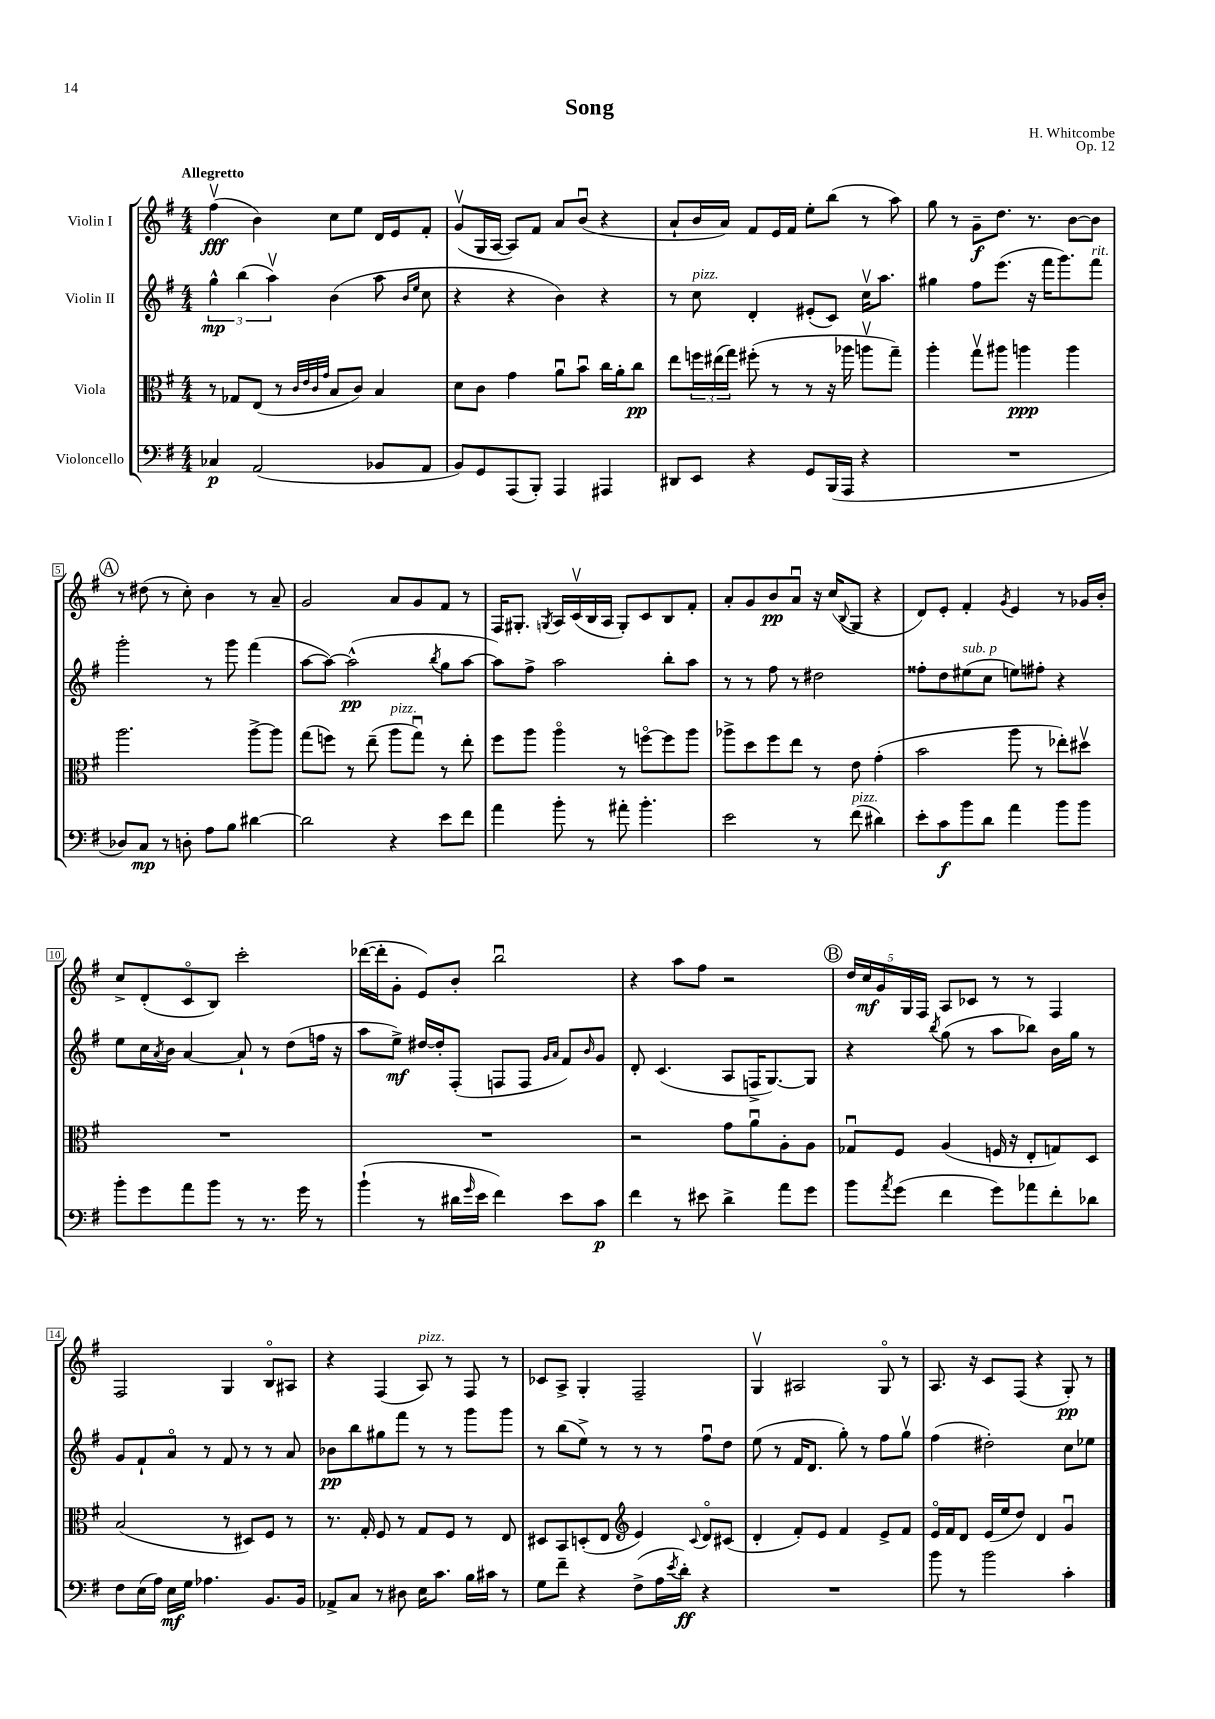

**kern	**dynam	**kern	**dynam	**kern	**dynam	**kern	**dynam
*part4	*part4	*part3	*part3	*part2	*part2	*part1	*part1
*staff4	*staff4	*staff3	*staff3	*staff2	*staff2	*staff1	*staff1
*I"Violoncello	*	*I"Viola	*	*I"Violin II	*	*I"Violin I	*
*clefF4	*	*clefC3	*	*clefG2	*	*clefG2	*
*k[f#]	*	*k[f#]	*	*k[f#]	*	*k[f#]	*
*M4/4	*	*M4/4	*	*M4/4	*	*M4/4	*
=1	=1	=1	=1	=1	=1	=1	=1
!	!	!	!	!	!	!LO:TX:a:B:t=Allegretto	!
4C-X/	p	8r	.	6gg^^\	mp	(4ff#v\	fff
.	.	8G-X/L	.	.	.	.	.
.	.	.	.	(6bb\	.	.	.
(2AA/	.	(8E/J	.	.	.	4b\)	.
.	.	.	.	6aav\)	.	.	.
.	.	8r	.	.	.	.	.
.	.	32qqc/LLL	.	.	.	.	.
.	.	32qqe/	.	.	.	.	.
.	.	32qqc/	.	.	.	.	.
.	.	32qqg/JJJ	.	.	.	.	.
.	.	8B/L	.	(4b\	.	8cc\L	.
.	.	8c/J)	.	.	.	8ee\J	.
8BB-X/L	.	4B/	.	8aa\	.	16d/LL	.
.	.	.	.	.	.	16e/J	.
.	.	.	.	16qqb/LL	.	.	.
.	.	.	.	16qqee/JJ	.	.	.
8AA/J	.	.	.	8cc\	.	8f#'/J	.
=2	=2	=2	=2	=2	=2	=2	=2
8BB/L)	.	8d\L	.	4r	.	(8gv/L	.
8GG/	.	8c\J	.	.	.	16G/L	.
.	.	.	.	.	.	[16A/JJ	.
(8AAA/	.	4g\	.	4r	.	8A/L])	.
8BBB'/J)	.	.	.	.	.	8f#/J	.
4AAA/	.	8au\L	.	4b\)	.	8a/L	.
.	.	8bu\J	.	.	.	(8bu/J	.
4AAA#X/	.	16cc\LL	.	4r	.	4r	.
.	.	16a'\J	.	.	.	.	.
.	.	8cc\J	pp	.	.	.	.
=3	=3	=3	=3	=3	=3	=3	=3
8DD#X/L	.	8ee\L	.	8r	.	8a`/L	.
!	!	!	!	!LO:TX:a:i:t=pizz.	!	!	!
8EE/J	.	24ffn\L	.	8cc\	.	16b/L	.
.	.	(24ee#X\	.	.	.	.	.
.	.	.	.	.	.	16a/JJ)	.
.	.	24gg\JJ)	.	.	.	.	.
4r	.	(8ff#X'\	.	4d'/	.	8f#/L	.
.	.	8r	.	.	.	16e/L	.
.	.	.	.	.	.	16f#/JJ	.
8GG/L	.	8r	.	(8e#X'/L	.	8ee'\L	.
(16BBB/L	.	16r	.	8c/J)	.	(8bb\J	.
16AAA/JJ	.	16aa-X\	.	.	.	.	.
4r	.	8aanv\L	.	16ccv\KL	.	8r	.
.	.	.	.	8.aa\J	.	.	.
.	.	8gg~\J)	.	.	.	8aa\)	.
=4	=4	=4	=4	=4	=4	=4	=4
1r	.	4aa'\	.	4gg#X\	.	8gg\	.
.	.	.	.	.	.	8r	.
.	.	8ggv\L	.	8ff#\L	.	8g~\L	f
.	.	8aa#X\J	.	(8.eee\J	.	8.dd\J	.
.	.	4aan\	ppp	.	.	.	.
.	.	.	.	16r	.	8.r	.
.	.	.	.	16fff#\KL	.	.	.
.	.	.	.	8.ggg\)	.	.	.
.	.	4aa\	.	.	.	[8b\L	.
!	!	!	!	!LO:TX:a:i:t=rit.	!	!	!
.	.	.	.	8fff#\J	.	8b\J]	.
!!LO:LB:g=z
!!LO:REH:place=s1:t=A
=5	=5	=5	=5	=5	=5	=5	=5
8D-X/L)	.	2.aa\	.	2ggg'\	.	8r	.
8C/J	mp	.	.	.	.	(8dd#X\	.
8r	.	.	.	.	.	8r	.
8Dn'\	.	.	.	.	.	8cc'\)	.
8A\L	.	.	.	8r	.	4b\	.
8B\J	.	.	.	8ggg\	.	.	.
[4d#X\	.	[8aa^\L	.	(4fff#\	.	8r	.
.	.	8aa\J]	.	.	.	8a~/	.
=6	=6	=6	=6	=6	=6	=6	=6
2d#\]	.	(8gg\L	.	[8aa\L	.	2g/	.
.	.	8ffn\J)	.	8aa\J_)	.	.	.
.	.	8r	.	(2aa^^\]	pp	.	.
.	.	(8ee~\	.	.	.	.	.
!	!	!LO:TX:a:i:t=pizz.	!	!	!	!	!
4r	.	8aa\L	.	.	.	8a/L	.
.	.	8ggu\J)	.	.	.	8g/	.
.	.	.	.	8qbb/	.	.	.
8e\L	.	8r	.	8gg\L	.	8f#/J	.
8f#\J	.	8ee'\	.	[8aa\J	.	8r	.
=7	=7	=7	=7	=7	=7	=7	=7
4a\	.	8ff#\L	.	8aa\L])	.	16F#/KL	.
.	.	.	.	.	.	8.G#X'/J	.
.	.	8aa\J	.	8ff#^\J	.	.	.
.	.	.	.	.	.	8qGn/	.
8b'\	.	4aa\	.	2aa\	.	16A/LL	.
.	.	.	.	.	.	(16cv/	.
8r	.	.	.	.	.	16B/	.
.	.	.	.	.	.	16A/JJ	.
8a#X'\	.	8r	.	.	.	8G'/L)	.
4.b'\	.	[8ffn\L	.	.	.	8c/	.
.	.	8ff\]	.	8bb'\L	.	8B/	.
.	.	8aa\J	.	8aa\J	.	8f#'/J	.
=8	=8	=8	=8	=8	=8	=8	=8
2e\	.	8aa-X^\L	.	8r	.	8a'/L	.
.	.	8dd\	.	8r	.	8g/	.
.	.	8ff#\	.	8ff#\	.	8b/	pp
.	.	8ee\J	.	8r	.	8au/J	.
8r	.	8r	.	2dd#X\	.	16r	.
.	.	.	.	.	.	(16cc/KL	.
.	.	.	.	.	.	8qqB/	.
!LO:TX:a:i:t=pizz.	!	!	!	!	!	!	!
(8f#\	.	8e\	.	.	.	8G/J	.
4d#X\)	.	(4g'\	.	.	.	4r	.
=9	=9	=9	=9	=9	=9	=9	=9
8e'\L	.	2b\	.	8ff##X'\L	.	8d/L)	.
8c\	f	.	.	8dd\	.	8e'/J	.
!	!	!	!	!LO:TX:a:i:t=sub. p	!	!	!
8b\	.	.	.	(8ee#X\	.	4f#'/	.
8d\J	.	.	.	8cc\J	.	.	.
.	.	.	.	.	.	8qg/	.
4a\	.	8aa\	.	8een\L)	.	4e/	.
.	.	8r	.	8ff#X'\J	.	.	.
8b\L	.	8ee-X'\L)	.	4r	.	8r	.
8b\J	.	8dd#Xv\J	.	.	.	16g-X/LL	.
.	.	.	.	.	.	16b'/JJ	.
!!LO:LB:g=z
=10	=10	=10	=10	=10	=10	=10	=10
8b'\L	.	1r	.	8ee\L	.	8cc^/L	.
8g\	.	.	.	16cc\L	.	(8d'/	.
.	.	.	.	8qa/	.	.	.
.	.	.	.	16b\JJ	.	.	.
8a\	.	.	.	[4a/	.	8c/	.
8b\J	.	.	.	.	.	8B/J)	.
8r	.	.	.	8a`/]	.	2ccc'\	.
8.r	.	.	.	8r	.	.	.
.	.	.	.	(8dd\L	.	.	.
16g\	.	.	.	.	.	.	.
8r	.	.	.	16ffn\Jk	.	.	.
.	.	.	.	16r	.	.	.
=11	=11	=11	=11	=11	=11	=11	=11
(4b`\	.	1r	.	8aa\L	.	([16ddd-X\LL	.
.	.	.	.	.	.	16ddd-'\J]	.
.	.	.	.	8ee^\J)	mf	8g'\J	.
8r	.	.	.	[16dd#X/LL	.	8e/L)	.
.	.	.	.	16dd#'/J]	.	.	.
16d#X\LL	.	.	.	(8F#'/J	.	8b'/J	.
16qqg/	.	.	.	.	.	.	.
16e\JJ	.	.	.	.	.	.	.
4f#\)	.	.	.	8Fn/L	.	2bbu\	.
.	.	.	.	8F/J	.	.	.
.	.	.	.	16qqg/LL	.	.	.
.	.	.	.	16qqa/JJ	.	.	.
8e\L	.	.	.	8f#/L)	.	.	.
.	.	.	.	16qqb/	.	.	.
8c\J	p	.	.	8g/J	.	.	.
=12	=12	=12	=12	=12	=12	=12	=12
4f#\	.	2r	.	8d'/	.	4r	.
.	.	.	.	(4.c/	.	.	.
8r	.	.	.	.	.	8aa\L	.
8e#X\	.	.	.	.	.	8ff#\J	.
4d^\	.	8g\L	.	8A/L	.	2r	.
.	.	8au\	.	16Fn^/K	.	.	.
.	.	.	.	[8.G/)	.	.	.
8a\L	.	8A'\	.	.	.	.	.
8g\J	.	8A\J	.	8G/J]	.	.	.
!!LO:REH:place=s1:t=B
=13	=13	=13	=13	=13	=13	=13	=13
8b\L	.	8G-Xu/L	.	4r	.	20dd/LL	.
.	.	.	.	.	.	20cc/	mf
.	.	.	.	.	.	20g/	.
8qa/	.	.	.	.	.	.	.
(8g\J	.	8F#/J	.	.	.	.	.
.	.	.	.	.	.	20G/	.
.	.	.	.	.	.	20F#/JJ	.
.	.	.	.	8qbb/	.	.	.
4f#\	.	(4A/	.	(8gg\	.	8A/L	.
.	.	.	.	8r	.	8c-X/J	.
8g\L)	.	16Fn/	.	8aa\L	.	8r	.
.	.	16r	.	.	.	.	.
8a-X\	.	8E'/L	.	8bb-X\J)	.	8r	.
8f#'\	.	8Gn/)	.	16b\LL	.	4F#/	.
.	.	.	.	16gg\JJ	.	.	.
8d-X\J	.	8D/J	.	8r	.	.	.
!!LO:LB:g=z
=14	=14	=14	=14	=14	=14	=14	=14
8F#\L	.	(2B/	.	8g/L	.	2F#/	.
(16E\L	.	.	.	8f#`/	.	.	.
16A\JJ)	.	.	.	.	.	.	.
16E\LL	mf	.	.	8a/J	.	.	.
16G\JJ	.	.	.	.	.	.	.
4.A-X\	.	.	.	8r	.	.	.
.	.	8r	.	8f#/	.	4G/	.
.	.	8D#X/L)	.	8r	.	.	.
8.BB/L	.	8F#/J	.	8r	.	8B/L	.
.	.	8r	.	8a/	.	8A#X/J	.
16BB/Jk	.	.	.	.	.	.	.
=15	=15	=15	=15	=15	=15	=15	=15
8AA-X^/L	.	8.r	.	8b-X\L	pp	4r	.
8C/J	.	.	.	8bb\	.	.	.
.	.	16G'/	.	.	.	.	.
8r	.	8F#/	.	8gg#X\	.	(4F#/	.
8D#X\	.	8r	.	8fff#\J	.	.	.
!	!	!	!	!	!	!LO:TX:a:i:t=pizz.	!
16E\KL	.	8G/L	.	8r	.	8A/)	.
8.c\J	.	.	.	.	.	.	.
.	.	8F#/J	.	8r	.	8r	.
16B\LL	.	8r	.	8ggg\L	.	8F#/	.
16c#X\JJ	.	.	.	.	.	.	.
8r	.	8E/	.	8ggg\J	.	8r	.
=16	=16	=16	=16	=16	=16	=16	=16
8G\L	.	8D#X/L	.	8r	.	8c-X/L	.
8f#~\J	.	8BB/	.	(8bb\L	.	8A^/J	.
4r	.	(8Dn'/	.	8ee^\J)	.	4G'/	.
.	.	8E/J	.	8r	.	.	.
*	*	*clefG2	*	*	*	*	*
(8F#^\L	.	4e/)	.	8r	.	2F#~/	.
16A\L	.	.	.	8r	.	.	.
8qe/	.	.	.	.	.	.	.
16d'\JJ)	ff	.	.	.	.	.	.
.	.	8qqc/	.	.	.	.	.
4r	.	8d/L	.	8ff#u\L	.	.	.
.	.	(8c#X/J	.	8dd\J	.	.	.
=17	=17	=17	=17	=17	=17	=17	=17
1r	.	4d'/	.	(8ee\	.	4Gv/	.
.	.	.	.	8r	.	.	.
.	.	8f#'/L)	.	16f#/KL	.	2A#X/	.
.	.	.	.	8.d/J	.	.	.
.	.	8e/J	.	.	.	.	.
.	.	4f#/	.	8gg'\)	.	.	.
.	.	.	.	8r	.	.	.
.	.	8e^/L	.	8ff#\L	.	8G/	.
.	.	8f#/J	.	8ggv\J	.	8r	.
=18	=18	=18	=18	=18	=18	=18	=18
8b\	.	16e/LL	.	(4ff#\	.	8.A/	.
.	.	16f#/J	.	.	.	.	.
8r	.	8d/J	.	.	.	.	.
.	.	.	.	.	.	16r	.
2b\	.	(16e/LL	.	2dd#X'\)	.	8c/L	.
.	.	16ee/J	.	.	.	.	.
.	.	8dd/J)	.	.	.	(8F#/J	.
.	.	4d/	.	.	.	4r	.
4c'\	.	4gu/	.	8cc\L	.	8G'/)	pp
.	.	.	.	8ee-X\J	.	8r	.
==	==	==	==	==	==	==	==
*-	*-	*-	*-	*-	*-	*-	*-
